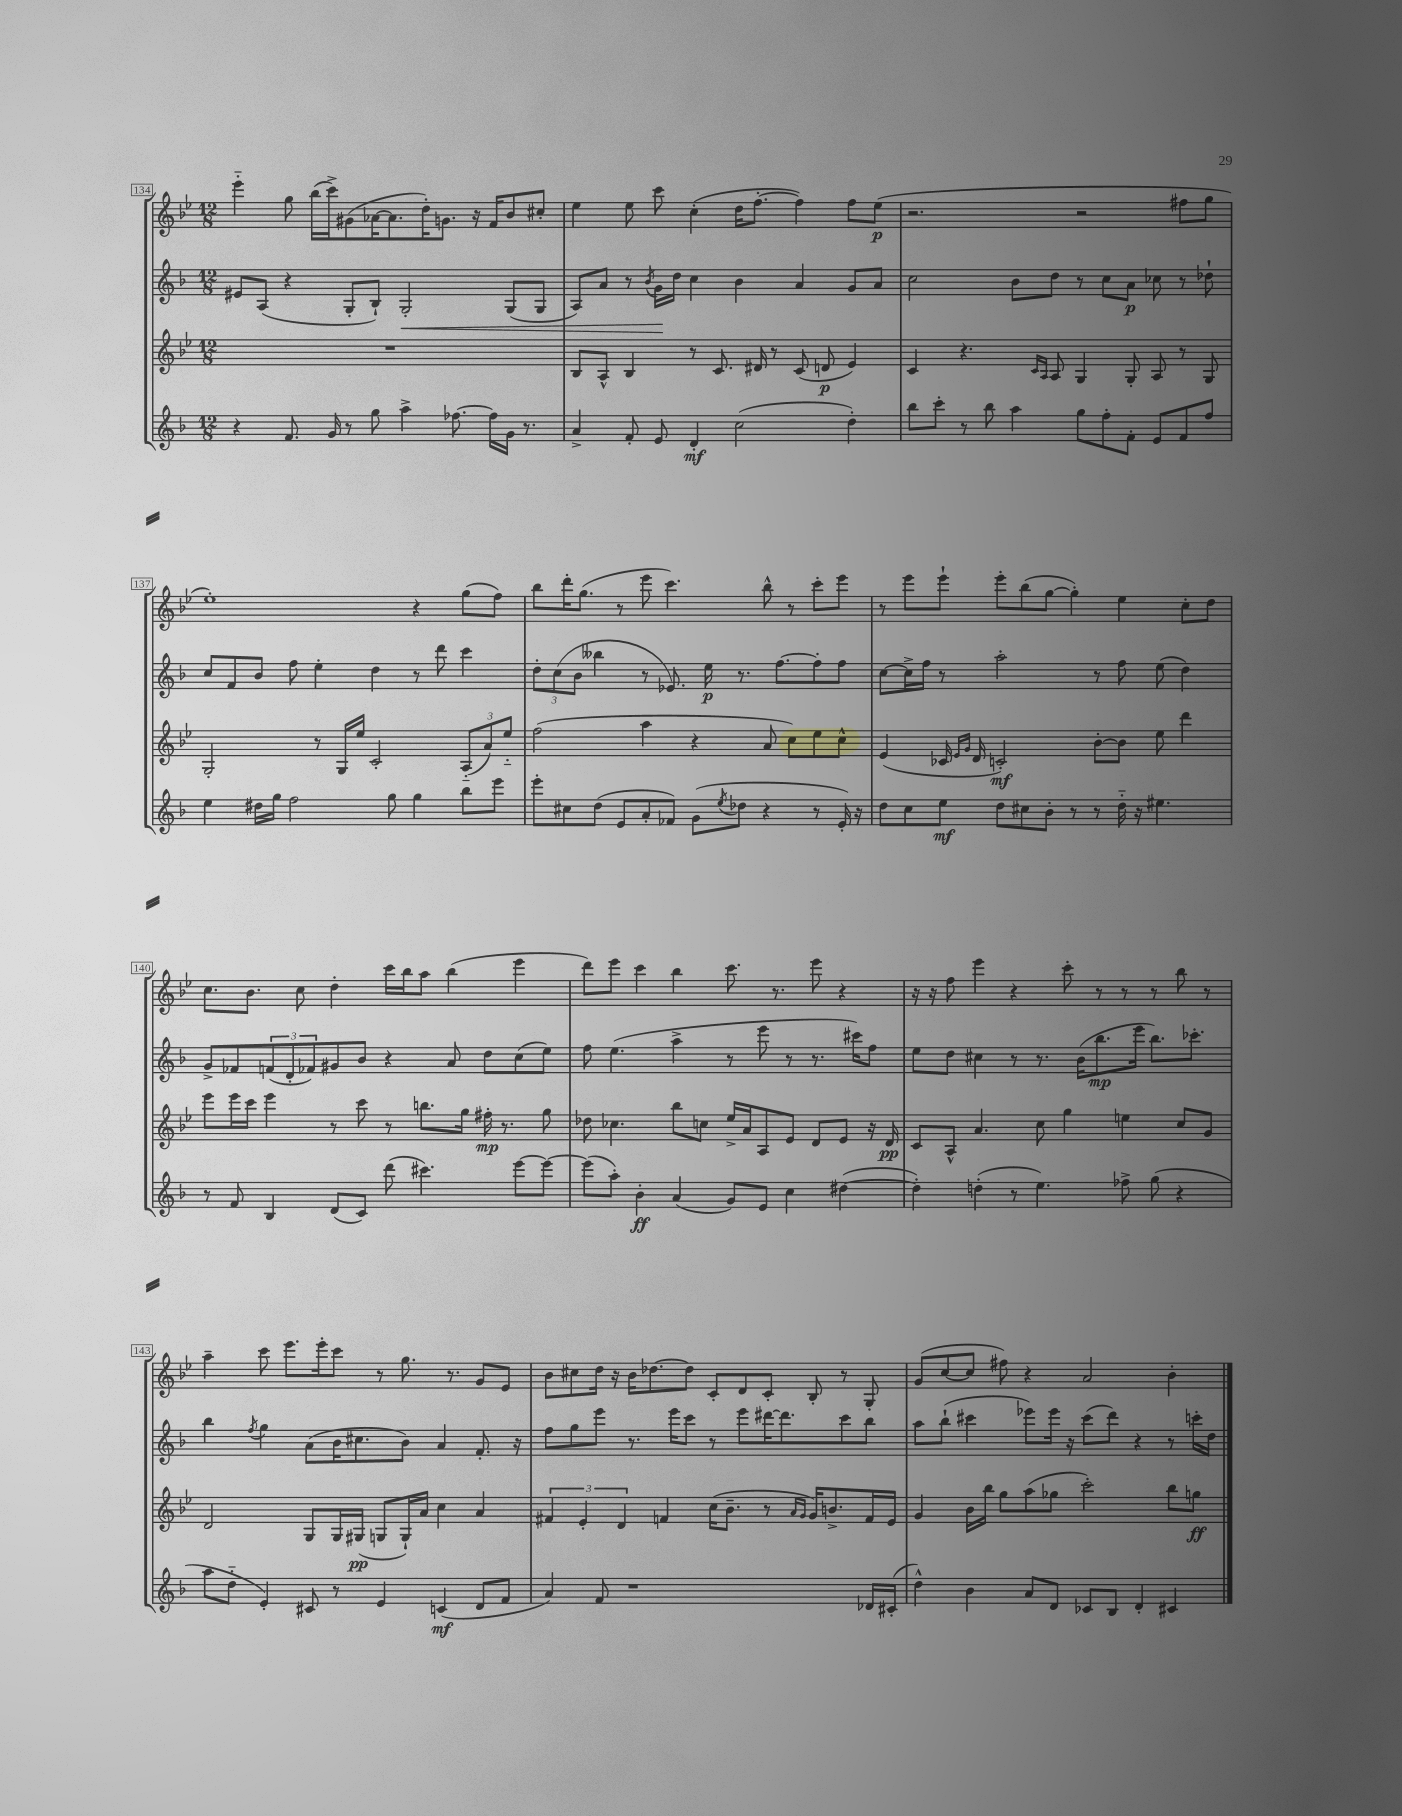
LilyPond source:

<<
\new StaffGroup <<
\new Staff = "s0" {
    \clef treble \key bes \major \numericTimeSignature \time 12/8
    ees'''4-_ g''8 bes''16( c'''16->) gis'8( aes'16~ aes'8. d''16-.) g'8. r16 f'16 bes'8 cis''8-. |
    ees''4 ees''8 c'''8 c''4-.( d''16 f''8.~-. f''4) f''8 ees''8\p( |
    r2. r2 fis''8 g''8 |
    ees''1-.) r4 g''8( f''8) |
    bes''8 d'''16-. g''8.( r8 ees'''8 c'''4.) bes''8-^ r8 c'''8-. ees'''8 |
    r8 ees'''8 ees'''8-! ees'''8-. bes''8( g''8~ g''4-.) ees''4 c''8-. d''8 |
    c''8. bes'8. c''8 d''4-. c'''16 bes''16 a''8 bes''4( ees'''4 |
    d'''8) ees'''8 c'''4 bes''4 c'''8. r8. ees'''8 r4 |
    r16 r16 f''8 ees'''4 r4 c'''8-. r8 r8 r8 bes''8 r8 |
    a''4-- c'''8 ees'''8. ees'''16-. c'''8 r8 g''8. r8. g'8 ees'8 |
    bes'8 cis''8 d''16 r16 bes'16 des''8.~ des''8 c'8-. d'8 c'8-. bes8-. r8 g8-. |
    g'8( c''8~ c''8 fis''8) r4 a'2 bes'4-. \bar "|." |
}
\new Staff = "s1" {
    \clef treble \key f \major \numericTimeSignature \time 12/8
    eis'8 a8( r4 g8-. bes8-!) g2-.\< g8( g8 |
    a8) a'8 r8 \acciaccatura { bes'8 } g'16\! d''16 c''4 bes'4 a'4 g'8 a'8 |
    c''2 bes'8 d''8 r8 c''8 a'8\p ces''8 r8 des''8-! |
    c''8 f'8 bes'8 f''8 e''4-. d''4 r8 d'''8 c'''4 |
    \tuplet 3/2 { d''8-. c''8( bes'8 } beses''4 r8 ees'8.) e''16\p r8. f''8.~ f''8-. f''8 |
    c''8~ c''16-> f''16 r8 a''2-. r8 f''8 e''8( d''4) |
    g'8-> fes'8 \tuplet 3/2 { f'8( d'8-. fes'8) } gis'8 bes'8 r4 a'8 d''8 c''8( e''8) |
    f''8 e''4.( a''4-> r8 e'''8 r8 r8. cis'''16) f''8 |
    e''8 d''8 cis''4 r8 r8. bes'16( bes''8.\mp e'''16 bes''8.) ces'''8.-. |
    bes''4 \acciaccatura { f''8 } g''4 a'8( bes'16 cis''8. bes'8) a'4 f'8.-. r16 |
    f''8 g''8 e'''8 r8. e'''16 c'''8 r8 e'''8 dis'''16~ dis'''8. c'''8 bes''8 |
    a''8 bes''8-!( cis'''4 ees'''8) ees'''16 r16 cis'''8( d'''8) r4 r8 c'''16-. d''16 \bar "|." |
}
\new Staff = "s2" {
    \clef treble \key bes \major \numericTimeSignature \time 12/8
    R1. |
    bes8 a8-^ bes4 r8 c'8. dis'16 r8 c'8( d'8\p ees'4) |
    c'4 r4. \grace { c'16 a16 } a8 g4 g8-. a8 r8 g8 |
    g2-. r8 g16 ees''16 c'2-. \tuplet 3/2 { a8-_( a'8) ees''8-_ } |
    f''2( a''4 r4 a'8 c''8) ees''8 c''8-^ |
    ees'4( ces'16 \grace { ees'16 g'16 } d'16 c'2-.\mf) bes'8~-. bes'8 ees''8 d'''4 |
    ees'''8 ees'''16 c'''16 ees'''4 r8 c'''8 r8 b''8. g''16 fis''16-.\mp r8. g''8 |
    des''8 ces''4. bes''8 c''8 ees''16-> a'16 a8 ees'8 d'8 ees'8 r16 d'16\pp |
    c'8 a8-^ a'4. c''8 g''4 e''4 c''8 g'8 |
    d'2 g8 g16 gis16\pp( g8 g16-!) a'16 c''4 a'4 |
    \tuplet 3/2 { fis'4 ees'4-. d'4 } f'4 c''16( bes'8.-- r8 \grace { a'16 g'16 } g'16) b'8.-> f'16 ees'16 |
    g'4 bes'16 bes''16 g''8 a''8( ges''8 c'''2-.) bes''8 g''8\ff \bar "|." |
}
\new Staff = "s3" {
    \clef treble \key f \major \numericTimeSignature \time 12/8
    r4 f'8. g'16 r8 g''8 a''4-> fes''8.~ fes''16 g'16 r8. |
    a'4-> f'8-. e'8 d'4-.\mf c''2( d''4-.) |
    bes''8 c'''8-. r8 bes''8 a''4 g''8 f''8-. f'8-. e'8 f'8 f''8 |
    e''4 dis''16 g''16 f''2 g''8 g''4 bes''8 e'''8 |
    e'''8-. cis''8 d''8( e'8 a'8-. fes'8) g'8( \acciaccatura { e''8 } des''8 r4 r8 e'16-.) r16 |
    d''8 c''8 e''8\mf d''8 cis''8 bes'8-. r8 r8 d''16-_ r16 eis''4. |
    r8 f'8 bes4 d'8( c'8) d'''8( cis'''4.) e'''8~ e'''8~ |
    e'''8( a''8-.) bes'4-.\ff a'4( g'8) e'8 c''4 dis''4~( |
    dis''4-.) d''4-.( r8 e''4.) fes''8-> g''8( r4 |
    a''8 d''8-_ e'4-.) cis'8 r8 e'4 c'4\mf( d'8 f'8 |
    a'4) f'8 r1 des'16 cis'16-.( |
    d''4-^) bes'4 a'8 d'8 ces'8 bes8 d'4-. cis'4 \bar "|." |
}
>>
>>
\layout { \context { \Score currentBarNumber = #134 \override BarNumber.stencil = #(make-stencil-boxer 0.1 0.3 ly:text-interface::print) } }
